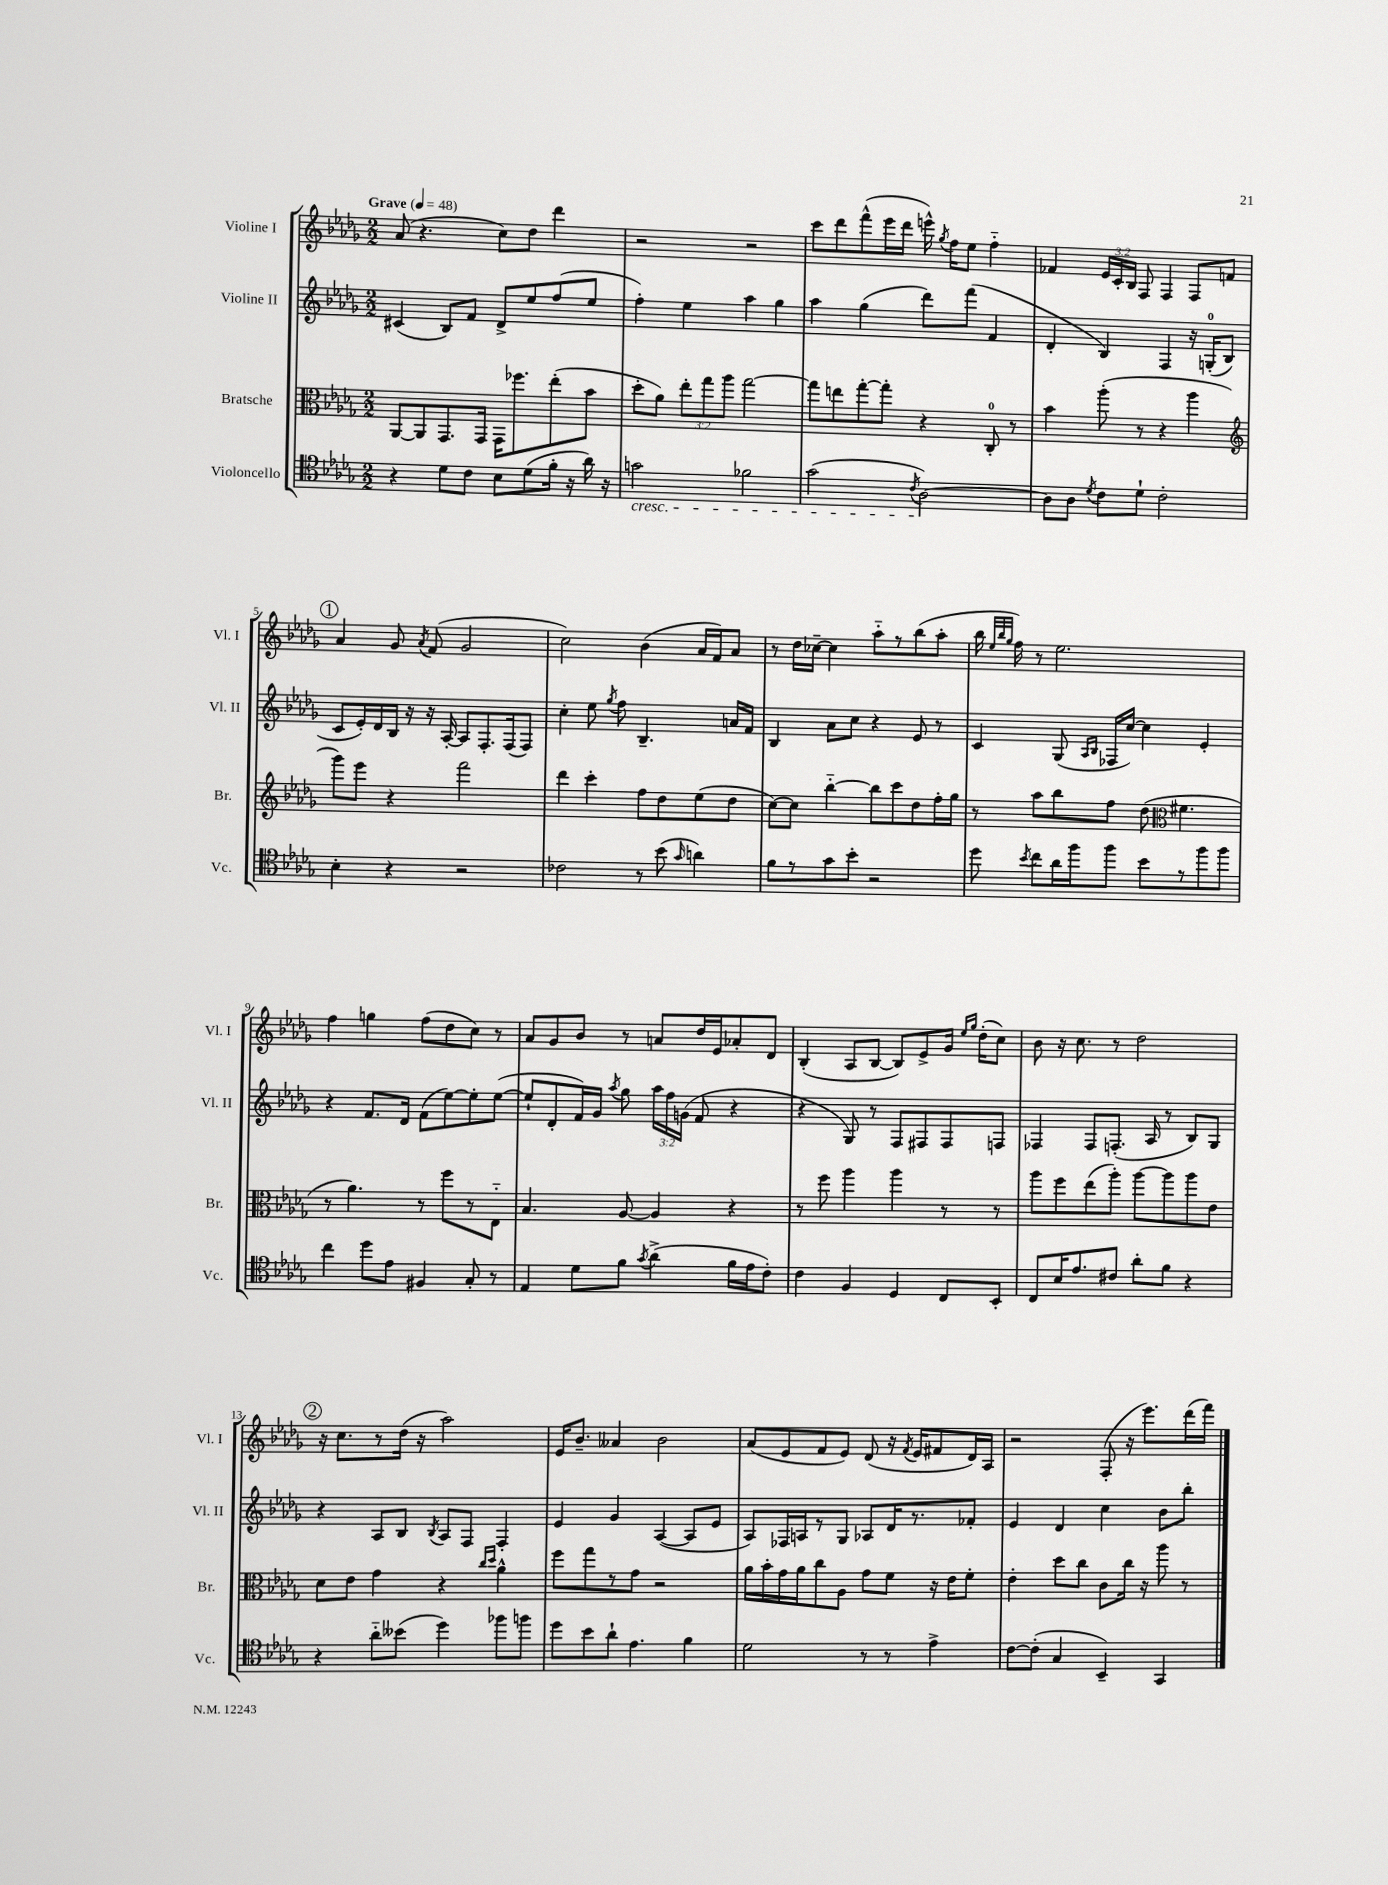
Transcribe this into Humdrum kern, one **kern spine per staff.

**kern	**kern	**kern	**kern
*staff4	*staff3	*staff2	*staff1
*clefC4	*clefC3	*clefG2	*clefG2
*k[b-e-a-d-g-]	*k[b-e-a-d-g-]	*k[b-e-a-d-g-]	*k[b-e-a-d-g-]
*M2/2	*M2/2	*M2/2	*M2/2
*MM48	*MM48	*MM48	*MM48
4r	[8AA-	(4c#	(8a-
.	8AA-]	.	4.r
8d-	8.GG-	8B-)	.
8c	.	8f	.
.	16GG-	.	.
8B-	16GG-	8d-^	8cc)
.	8.ff-	.	.
(8d-	.	8ee-	8dd-
16f'	(8ee-'	(8ff	4ddd-
16r	.	.	.
16a-)	8b-	8ee-	.
16r	.	.	.
=	=	=	=
2g	8dd-'	4ff')	2r
.	8a-)	.	.
.	12ee-'	4ee-	.
.	12gg-	.	.
.	12aa-	.	.
2f-	[2gg-	4aa-	2r
.	.	4gg-	.
=	=	=	=
(2g-	8gg-]	4aa-	8ccc
.	8ee	.	8ddd-
.	[8gg-'	(4gg-	(8fff^^
.	8gg-']	.	16eee-
.	.	.	16ddd-
8qc	.	.	.
[2A-)	4r	8ddd-)	16eee^^)
.	.	.	8qgg-
.	.	.	16ff
.	.	(8fff	8ee-
.	8C'	4f	4ff'~
.	8r	.	.
=	=	=	=
8A-]	4b-	4d-'	4f-
8A-	.	.	.
8qd-	.	.	.
8c	(8aa-'	4B-)	24e-
.	.	.	24c'
.	.	.	24B-
8d-`	8r	.	8F
2c'	4r	4F	4F
.	4aa-	16r	8F
.	.	(16G'	.
.	.	8B-	8f
=	=	=	=
*	*clefG2	*	*
4B-'	8ggg-)	8c	4a-
.	8eee-	16e-')	.
.	.	16d-	.
4r	4r	16B-	8g-
.	.	16r	.
.	.	.	8qa-
.	.	16r	(8f
.	.	[16A-'	.
2r	2fff	8A-]	2g-
.	.	8.F'	.
.	.	(16F	.
.	.	8F)	.
=	=	=	=
2c-	4ddd-	4cc'	2cc)
.	4ccc'	8ee-	.
.	.	8qgg-	.
.	.	8ff	.
8r	8ff	4.B-~	(4b-
(8b-	8dd-	.	.
16qqg-	.	.	.
4a)	(8ee-	.	16a-
.	.	.	16f)
.	8dd-	16a	8a-
.	.	16f	.
=	=	=	=
8f	[8cc)	4B-	8r
8r	8cc]	.	16dd-
.	.	.	[16cc-~
8g-	[4bb-'~	8a-	4cc-]
8b-'	.	8cc	.
2r	8bb-]	4r	8aa-'~
.	8ccc	.	8r
.	8dd-	8e-	(8bb-
.	16ff'	8r	8aa-'
.	16gg-	.	.
=	=	=	=
8dd-	8r	4c	16bb-
.	.	.	32qqee-
.	.	.	32qqbb-
.	.	.	32qqgg-
.	.	.	16ff)
8qb-	.	.	.
8cc	8aa-	.	8r
16a-	8bb-	(8G-	2.ee-
16ff	.	.	.
.	.	16qqA-	.
.	.	16qqB-	.
8ff	8ff	16F-	.
.	.	[16cc)	.
8b-	(8dd-	4cc]	.
*	*clefC3	*	*
8r	4.f#	.	.
8ff	.	4e-'	.
8ff	.	.	.
=	=	=	=
4cc	8r	4r	4ff
.	4.a-)	.	.
8dd-	.	8.f	4gg
8e-	.	.	.
.	.	16d-	.
4F#	8r	(8f	(8ff
.	8ff	[8ee-)	8dd-
8G-'	8r	8ee-']	8cc)
8r	8E-'~	([8ee-	8r
=	=	=	=
4E-	4.B-	8ee-`]	8a-
.	.	8d-'	8g-
8d-	.	16f)	8b-
.	.	16g-	.
.	.	8qaa-	.
8f	[8A-	8gg-	8r
8qg-	.	.	.
(4a-^	4A-]	24aa-	8a
.	.	24ff	.
.	.	(24g	.
.	.	8f	16dd-
.	.	.	16e-
16f	4r	4r	8a-'
16e-	.	.	.
8c')	.	.	8d-
=	=	=	=
4c	8r	4r	(4B-'
.	8ff	.	.
4F	4aa-	8G-)	8A-
.	.	8r	[8B-
4D-	4aa-	8F	8B-])
.	.	8F#	8e-^
8C	8r	8F#	16g-
.	.	.	16qqee-
.	.	.	16qqgg-
.	.	.	(16dd-'
8BB-'	8r	8F	8cc)
=	=	=	=
8C	8aa-	4F-	8b-
16B-	8ff	.	16r
8.e-	.	.	8.cc
.	(8ee-	8F-	.
8c#	8aa-')	(8.F'	8r
8a-'	[8aa-	.	2dd-
.	.	16A-	.
8f	8aa-]	8r	.
4r	8aa-	8B-)	.
.	8e-	8G-	.
=	=	=	=
4r	8d-	4r	16r
.	.	.	8.cc
.	8e-	.	.
8a-'~	4g-	8A-	8r
(8b--	.	8B-	(16dd-
.	.	.	16r
.	.	8qB-	.
4dd-)	4r	8A-	2aa-)
.	.	8F	.
.	16qqcc	.	.
.	16qqdd-	.	.
8ff-	4a-^^	4F'	.
8ff	.	.	.
=	=	=	=
8dd-	8ff	4e-	16e-
.	.	.	8.b-~
8b-	8gg-	.	.
8a-`	8r	4g-	4a--
4.e-	8g-	.	.
.	2r	([4A-	2b-
4f	.	8A-]	.
.	.	8e-	.
=	=	=	=
2d-	16a-	8A-)	(8a-
.	16b-'	.	.
.	16g-	16F-	8e-
.	16a-	16A	.
.	8cc	8r	8f
.	8A-	8G-	8e-)
8r	8g-	8A-	(8d-
8r	8f	16d-	16r
.	.	.	8qf
.	.	8.r	16e-
4e-^	16r	.	8f#
.	16e-	.	.
.	8f'	8f-'	16d-)
.	.	.	16A-
=	=	=	=
[8c	4e-'	4e-	2r
(8c']	.	.	.
4G-	8dd-	4d-	.
.	8cc	.	.
4BB-~)	8c	4cc	(8F'
.	16cc	.	16r
.	16r	.	8.eee-)
4GG-	8aa-	8b-	.
.	8r	8bb-'	(16ddd-
.	.	.	16fff)
==	==	==	==
*-	*-	*-	*-
